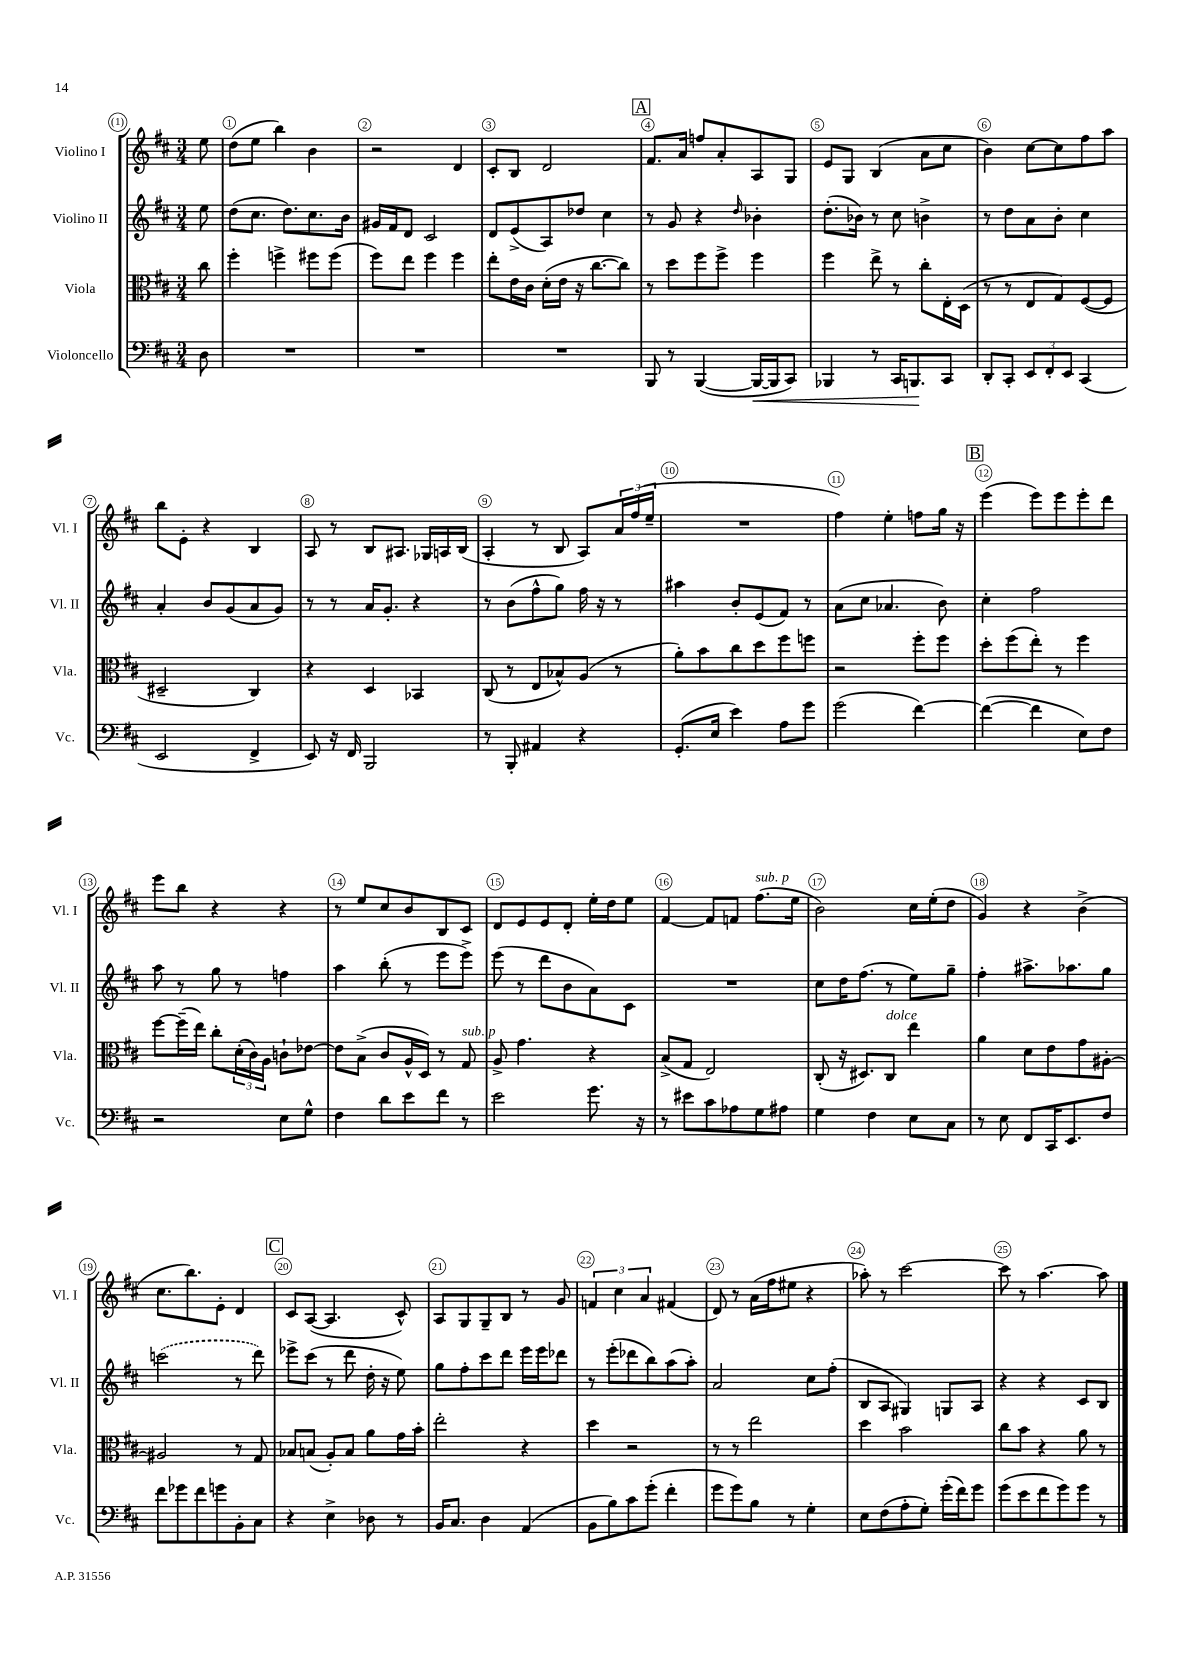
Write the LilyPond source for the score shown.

<<
\new StaffGroup <<
\new Staff = "s0" \with { instrumentName = "Violino I" shortInstrumentName = "Vl. I" } {
    \clef treble \key d \major \numericTimeSignature \time 3/4 \partial 8
    e''8 |
    d''8( e''8 b''4) b'4 |
    r2 d'4 |
    cis'8-. b8 d'2 |
    \mark \markup { \box "A" } fis'8. a'16 f''8 a'8-. a8 g8 |
    e'8 g8 b4( a'8 cis''8 |
    b'4) cis''8~ cis''8 fis''8 a''8 |
    b''8 e'8-. r4 b4 |
    a8 r8 b8 ais8. ges16 a16 b16( |
    a4-. r8 b8 a8) \tuplet 3/2 { a'16 fis''16( e''16-- } |
    R2. |
    fis''4) e''4-. f''8 g''16 r16 |
    \mark \markup { \box "B" } e'''4( e'''8) e'''8 e'''8-. d'''8 |
    e'''8 b''8 r4 r4 |
    r8 e''8 cis''8 b'8 b8 cis'8 |
    d'8 e'8 e'8 d'8-. e''16-. d''16 e''8 |
    fis'4~ fis'8 f'8 fis''8.^\markup { \italic "sub. p" }( e''16 |
    b'2) cis''16 e''16-.( d''8 |
    g'4) r4 b'4->( |
    cis''8. b''8.) e'8-. d'4 |
    \mark \markup { \box "C" } cis'8 a8~( a4. cis'8-^) |
    a8 g8 g8-- b8 r8 g'8 |
    \tuplet 3/2 { f'4 cis''4 a'4 } fis'4( |
    d'8) r8 a'16( fis''16 eis''8 r4 |
    aes''8-.) r8 cis'''2~ |
    cis'''8 r8 a''4.~ a''8 \bar "|." |
}
\new Staff = "s1" \with { instrumentName = "Violino II" shortInstrumentName = "Vl. II" } {
    \clef treble \key d \major \numericTimeSignature \time 3/4 \partial 8
    e''8 |
    d''8( cis''8. d''8.) cis''8. b'16 |
    gis'16 fis'16 d'8 cis'2 |
    d'8 e'8->( a8) des''8 cis''4 |
    \mark \markup { \box "A" } r8 g'8 r4 \grace { d''16 } bes'4-. |
    d''8.-.( bes'16) r8 cis''8 b'4-> |
    r8 d''8 a'8 b'8-. cis''4 |
    a'4-. b'8 g'8( a'8 g'8) |
    r8 r8 a'16 g'8.-. r4 |
    r8 b'8( fis''8-^ g''8) fis''16 r16 r8 |
    ais''4 b'8-. e'8( fis'8) r8 |
    a'8( cis''8 aes'4. b'8) |
    \mark \markup { \box "B" } cis''4-. fis''2 |
    a''8 r8 g''8 r8 f''4 |
    a''4 b''8-.( r8 e'''8 e'''8->) |
    e'''8( r8 d'''8 b'8 a'8) cis'8 |
    R2. |
    cis''8 d''16 fis''8.( r8 e''8) g''8-- |
    fis''4-. ais''8.-> aes''8. g''8 |
    \once \slurDashed c'''2( r8 d'''8) |
    \mark \markup { \box "C" } ees'''8-> cis'''8( r8 d'''8 d''16-. r16 e''8) |
    g''8 fis''8-. cis'''8 d'''8 e'''16 e'''16 des'''8 |
    r8 e'''8-.( des'''8 b''8) a''8( a''8-.) |
    a'2 cis''8 fis''8-.( |
    b8 a8 gis4) g8 a8 |
    r4 r4 cis'8 b8 \bar "|." |
}
\new Staff = "s2" \with { instrumentName = "Viola" shortInstrumentName = "Vla." } {
    \clef alto \key d \major \numericTimeSignature \time 3/4 \partial 8
    cis''8 |
    fis''4-. f''4-> fis''8 fis''8( |
    fis''8) e''8 fis''4 fis''4 |
    e''8-. e'16 cis'16 d'16-.( e'16 r16 cis''8.~ cis''8) |
    \mark \markup { \box "A" } r8 d''8 fis''8 fis''8-> fis''4 |
    fis''4 e''8-> r8 cis''8-. e16-. d16( |
    r8 r8 e8 g8) fis8~( fis8 |
    dis2-- cis4) |
    r4 d4 bes,4 |
    cis8( r8 e8 bes8-^) a8( r8 |
    a'8-.) b'8 cis''8 d''8 fis''8 f''8 |
    r2 fis''8-. fis''8 |
    \mark \markup { \box "B" } d''8-. fis''8( e''8-.) r8 fis''4 |
    fis''8~ fis''16--( e''16) cis''8-. \tuplet 3/2 { d'16-.( cis'16) a16 } c'8-! ees'8~ |
    ees'8 b8->( cis'8 a16-^ d16) r8 g8^\markup { \italic "sub. p" } |
    a8-> g'4. r4 |
    b8->( g8 e2) |
    cis8-.( r16 dis8.) cis8^\markup { \italic "dolce" } e''4 |
    a'4 d'8 e'8 g'8 ais8~-. |
    ais2 r8 g8 |
    \mark \markup { \box "C" } bes8 b8( a8-.) b8 a'8 g'16 b'16-. |
    e''2-. r4 |
    d''4 r2 |
    r8 r8 e''2 |
    d''4 b'2 |
    cis''8 b'8 r4 a'8 r8 \bar "|." |
}
\new Staff = "s3" \with { instrumentName = "Violoncello" shortInstrumentName = "Vc." } {
    \clef bass \key d \major \numericTimeSignature \time 3/4 \partial 8
    d8 |
    R2. |
    R2. |
    R2. |
    \mark \markup { \box "A" } b,,8 r8 b,,4~( b,,16~\< b,,16 cis,8) |
    bes,,4 r8 cis,16 b,,8.\! cis,8 |
    d,8-. cis,8-. \tuplet 3/2 { e,8 fis,8-. e,8 } cis,4( |
    e,2 fis,4-> |
    e,8) r16 fis,16 b,,2 |
    r8 b,,8-. ais,4 r4 |
    g,8.-.( e16 e'4) a8 g'8 |
    g'2( fis'4~) |
    \mark \markup { \box "B" } fis'4~( fis'4 e8) fis8 |
    r2 e8 g8-^ |
    fis4 d'8 e'8 fis'8 r8 |
    e'2 g'8. r16 |
    r8 eis'8 cis'8 aes8 g8 ais8 |
    g4 fis4 e8 cis8 |
    r8 e8 fis,8 cis,16 e,8. fis8 |
    fis'8 ges'8 fis'8 g'8 b,8-. cis8 |
    \mark \markup { \box "C" } r4 e4-> des8 r8 |
    b,16 cis8. d4 a,4( |
    b,8 b8) cis'8 g'8-.( fis'4-. |
    g'8 g'8) b8 r8 g4-. |
    e8 fis8( a8-. g8-.) g'16-.( fis'16) g'8 |
    g'8( e'8 fis'8 g'8) g'8 r8 \bar "|." |
}
>>
>>
\layout { \context { \Score \override BarNumber.break-visibility = ##(#f #t #t) barNumberVisibility = #all-bar-numbers-visible \override BarNumber.stencil = #(make-stencil-circler 0.1 0.3 ly:text-interface::print) } }
